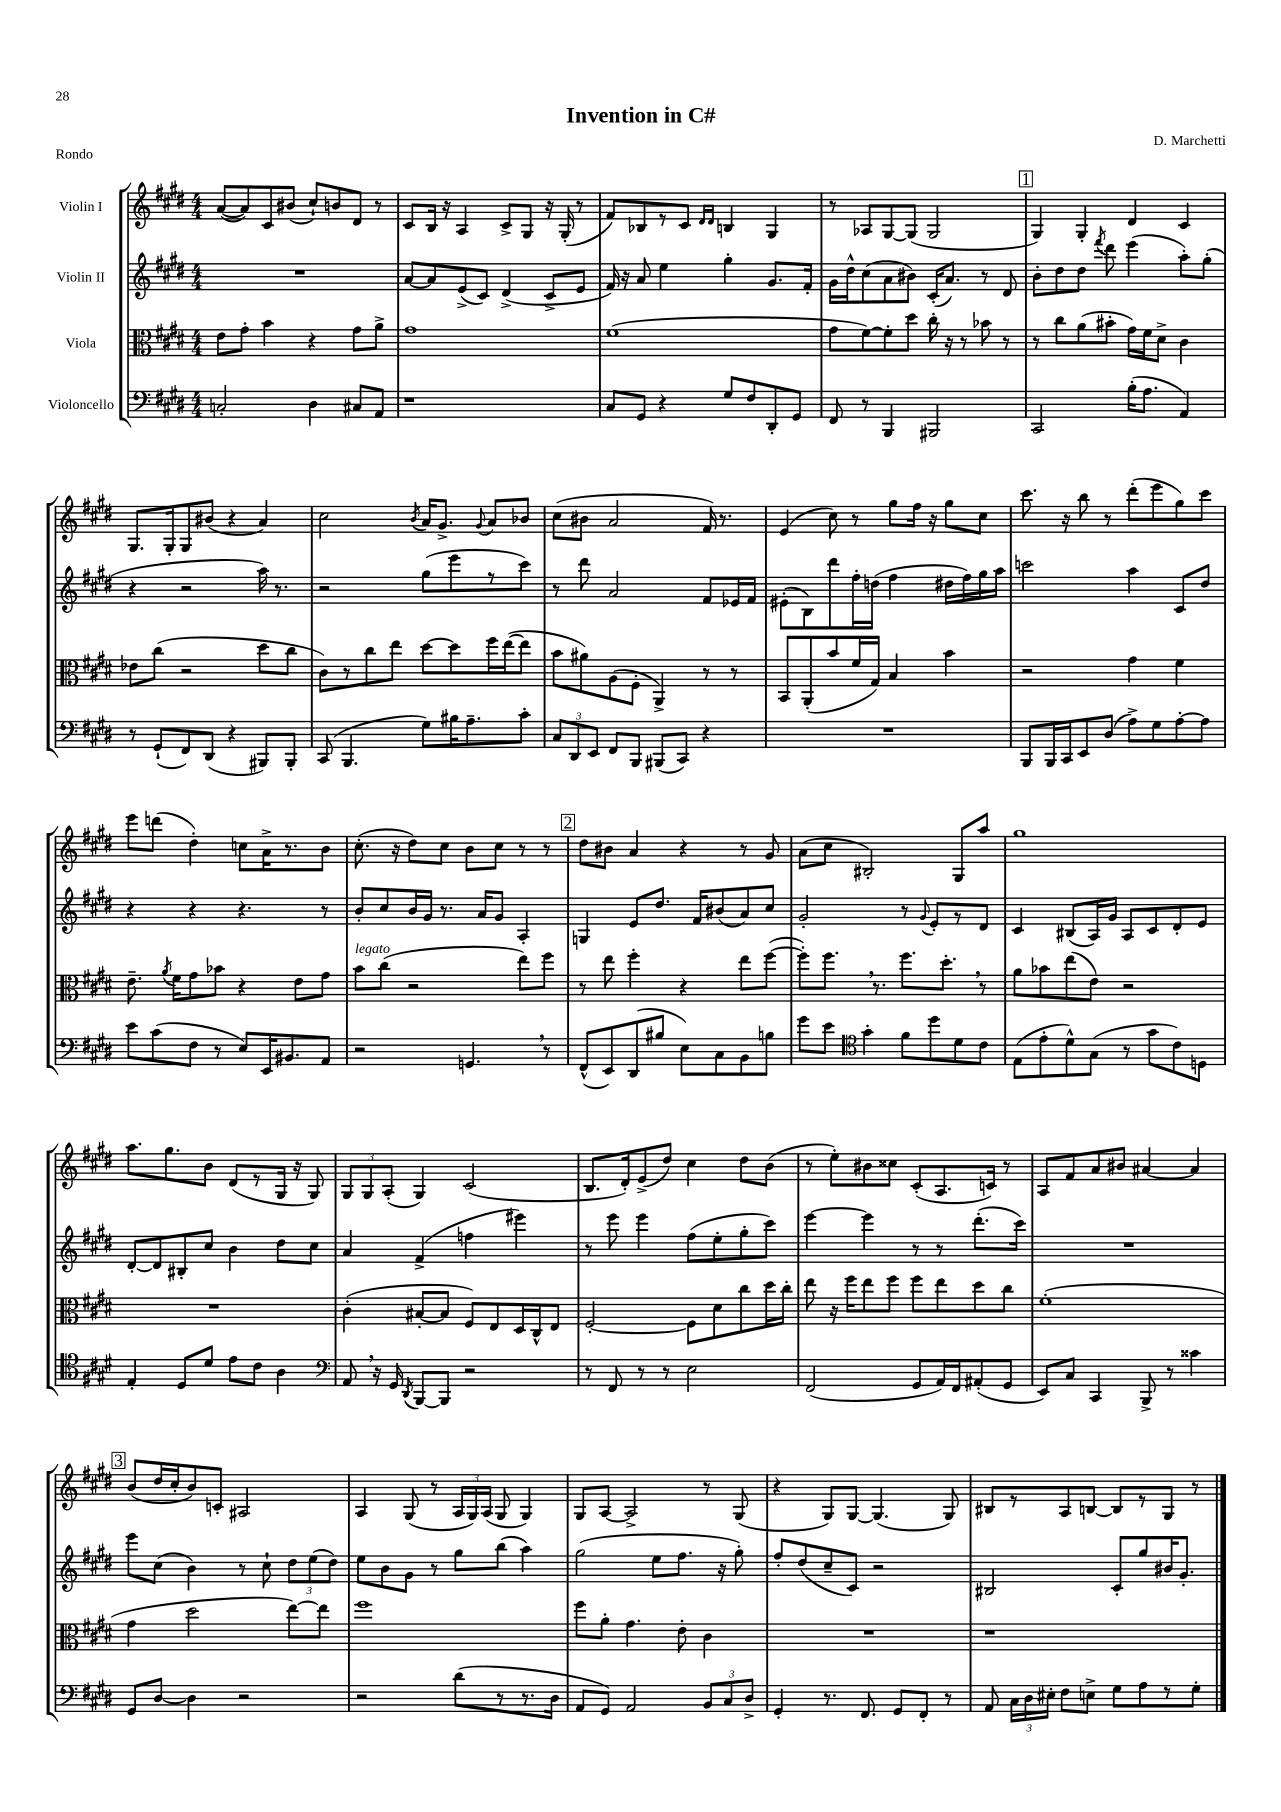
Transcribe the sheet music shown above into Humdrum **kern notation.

**kern	**kern	**kern	**kern
*part4	*part3	*part2	*part1
*staff4	*staff3	*staff2	*staff1
*I"Violoncello	*I"Viola	*I"Violin II	*I"Violin I
*clefF4	*clefC3	*clefG2	*clefG2
*k[f#c#g#d#]	*k[f#c#g#d#]	*k[f#c#g#d#]	*k[f#c#g#d#]
*M4/4	*M4/4	*M4/4	*M4/4
=1	=1	=1	=1
2Cn'/	8e\L	1r	([8a/L
.	8g#'\J	.	8a/])
.	4b\	.	8c#/
.	.	.	(8b#X/J
4D#\	4r	.	8cc#`/L)
.	.	.	8bn/
8C#X/L	8g#\L	.	8d#/J
8AA/J	8a^\J	.	8r
=2	=2	=2	=2
1r	1g#	[8a/L	8c#/L
.	.	8a/]	16B/Jk
.	.	.	16r
.	.	(8e^/	4A/
.	.	8c#/J)	.
.	.	(4d#^/	8c#^/L
.	.	.	8G#/J
.	.	8c#^/L	16r
.	.	.	(16G#'/
.	.	8e/J	8r
=3	=3	=3	=3
8C#/L	(1f#	16f#/)	8f#/L)
.	.	16r	.
8GG#/J	.	8a/	8B-X/
4r	.	4ee\	8r
.	.	.	8c#/J
.	.	.	16qqd#/LL
.	.	.	16qqd#/JJ
8G#/L	.	4gg#'\	4Bn/
8F#/	.	.	.
8DD#'/	.	8.g#/L	4G#/
8GG#/J	.	.	.
.	.	16f#'/Jk	.
=4	=4	=4	=4
8FF#/	8g#\L	16g#\LL	8r
.	.	16dd#^^\J	.
8r	[8f#\)	(8cc#\	8A-X/L
4BBB/	8f#'\]	8a\	[8G#/
.	8dd#\J	8b#X\J)	(8G#/J]
2BBB#X/	16cc#'\	(16c#'/KL	2G#/
.	16r	8.a/J)	.
.	8r	.	.
.	8b-X\	8r	.
.	8r	8d#/	.
!!LO:REH:place=s1:t=1
=5	=5	=5	=5
2CC#/	8r	8b'\L	4G#/)
.	8cc#\L	8dd#\	.
.	(8a\	8dd#\J	4G#'/
.	.	8qfff#/	.
.	8b#X'\J	8ddd#\	.
(16B'\KL	16g#\LL)	(4eee\	4d#/
8.A\J	16f#\J	.	.
.	8d#^\J	.	.
4AA/)	4c#\	8aa'\L)	4c#/
.	.	(8gg#'\J	.
!!LO:LB:g=z
=6	=6	=6	=6
8r	8e-X\L	4r	8.G#/L
(8GG#`/L	(8cc#\J	.	.
.	.	.	16G#'/k
8FF#/)	2r	2r	8G#/
(8DD#/J	.	.	(8b#X/J
4r	.	.	4r
8BBB#X/L)	8dd#\L	16aa\)	4a/)
.	.	8.r	.
8BBB#'/J	8cc#\J	.	.
=7	=7	=7	=7
(8CC#/	8c#\L)	2r	2cc#\
4.BBB/	8r	.	.
.	8cc#\	.	.
.	8ee\J	.	.
.	.	.	8qb/
8G#\L)	[8dd#\L	(8gg#\L	16a/KL
.	.	.	8.g#^/J
16B#X\K	8dd#\]	8eee\	.
8.A~\	.	.	.
.	.	.	8qqg#/
.	16ff#\L	8r	8a/L
.	([16ee\J	.	.
8c#'\J	8ee\J]	8ccc#\J)	8b-X/J
=8	=8	=8	=8
12C#/L	8b\L	8r	(8cc#\L
12DD#/	.	.	.
.	8a#X\)	8ddd#\	8b#X\J
12EE/J	.	.	.
8FF#/L	(8A\	2a/	2a/
8BBB/J	8F#'\J	.	.
(8BBB#X/L	4AA^/)	.	.
8CC#/J)	.	.	.
4r	8r	8f#/L	16f#/)
.	.	.	8.r
.	8r	16e-X/L	.
.	.	16f#/JJ	.
=9	=9	=9	=9
1r	8BB/L	(8e#X'\L	(4e/
.	(8AA'/	8B\)	.
.	8b/	8ddd#\	8cc#\)
.	16f#/L	16ff#'\L	8r
.	16G#/JJ)	(16ddn\JJ	.
.	4B/	4ff#\	8gg#\L
.	.	.	16ff#\Jk
.	.	.	16r
.	4b\	16dd#X\LL	8gg#\L
.	.	16ff#\)	.
.	.	16gg#\	8cc#\J
.	.	16aa\JJ	.
=10	=10	=10	=10
8BBB/L	2r	2cccn\	8.ccc#\
16BBB/L	.	.	.
16CC#/J	.	.	16r
8EE/	.	.	8bb\
(8D#/J	.	.	8r
8A^\L)	4g#\	4aa\	(8ddd#'\L
8G#\	.	.	8eee\
[8A'\	4f#\	8c#/L	8gg#\)
8A\J]	.	8dd#/J	8ccc#\J
!!LO:LB:g=z
=11	=11	=11	=11
8e\L	8.e~\	4r	8eee\L
(8c#\	.	.	(8dddn\J
.	8qa/	.	.
.	16f#\KL	.	.
8F#\J	8g#\	4r	4dd#'\)
8r	8b-X\J	.	.
8E/L)	4r	4.r	8ccn\L
16EE/K	.	.	16a^\K
8.BB#X/	.	.	8.r
.	8e\L	.	.
8AA/J	8g#\J	8r	8b\J
=12	=12	=12	=12
!	!LO:TX:a:i:t=legato	!	!
2r	8b\L	8b'/L	(8.cc#'\
.	(8cc#\J	8cc#/	.
.	.	.	16r
.	2r	16b/L	8dd#\L)
.	.	16g#/JJ	.
.	.	8.r	8cc#\J
4.GGn,/	.	.	8b\L
.	.	16a/KL	.
.	.	8g#/J	8cc#\J
.	8ee\L)	4A'/	8r
8r	8ff#\J	.	8r
!!LO:REH:place=s1:t=2
=13	=13	=13	=13
(8FF#^^/L	8r	4Gn/	8dd#\L
8EE/)	8ee\	.	8b#X\J
(8DD#/	4ff#'\	8e/L	4a/
8B#X/J	.	8.dd#/J	.
8E\L)	4r	.	4r
.	.	16f#/KL	.
8C#\	.	(8b#X/	.
8BB\	8ee\L	8a/)	8r
8Bn\J	([8ff#\J	8cc#/J	8g#/
=14	=14	=14	=14
8g#\L	8ff#'\L])	2g#'/	(8a\L
8e\J	8.ff#,\J	.	8cc#\J
*clefC4	*	*	*
4g#'\	.	.	2B#X'/)
.	8.r	.	.
8f#\L	8.ff#\L	8r	.
.	.	8qqg#/	.
8dd#\	.	8e'/L	.
.	8.dd#',\J	.	.
8d#\	.	8r	8G#/L
8c#\J	8r	8d#/J	8aa/J
=15	=15	=15	=15
(8E\L	8a\L	4c#/	1gg#
8e'\	8b-X\	.	.
8d#^^\)	(8ee\	(8B#X/L	.
(8G#\J	8e\J)	16A/L)	.
.	.	16g#/JJ	.
8r	2r	8A/L	.
8g#\L	.	8c#/	.
8c#\)	.	8d#'/	.
8Dn\J	.	8e/J	.
!!LO:LB:g=z
=16	=16	=16	=16
4E'/	1r	[8d#'/L	8.aa\L
.	.	8d#/]	.
.	.	.	8.gg#\
8D#/L	.	8B#X'/	.
8d#/J	.	8cc#/J	8b\J
8e\L	.	4b\	(8d#/L
8c#\J	.	.	8r
4A\	.	8dd#\L	16G#/Jk
.	.	.	16r
.	.	8cc#\J	8G#/)
=17	=17	=17	=17
*clefF4	*	*	*
8AA,/	(4c#'\	4a/	12G#/L
.	.	.	12G#/
16r	.	.	.
.	.	.	(12A'/J
16GG#/	.	.	.
8qDD#/	.	.	.
[8BBB/L	[8B#X'/L	(4f#^/	4G#/)
8BBB/J]	8B#/J]	.	.
2r	8F#/L)	4ffn\	(2c#/
.	8E/	.	.
.	16D#/L	4eee#X\)	.
.	16C#^^/J	.	.
.	8E/J	.	.
=18	=18	=18	=18
8r	[2F#'/	8r	8.B/L
8FF#/	.	8eee\	.
.	.	.	16d#'/k)
8r	.	4eee\	(8e^/
8r	.	.	8dd#/J)
2E\	8F#\L]	(8ff#\L	4cc#\
.	8d#\	8ee'\	.
.	8cc#\	8gg#'\	8dd#\L
.	16dd#\L	8ccc#\J)	(8b\J
.	16cc#'\JJ	.	.
=19	=19	=19	=19
(2FF#/	8ee\	[4eee\	8r
.	16r	.	8ee'\L)
.	16ff#\KL	.	.
.	8ee\	4eee\]	8b#X\
.	8ff#\J	.	8cc##X\J
8GG#/L	8ff#\L	8r	(8c#'/L
16AA/L)	8ee\	8r	8.A/
16FF#/J	.	.	.
(8AA#X'/	8dd#\	(8.ddd#'\L	.
.	.	.	16cn/Jk)
8GG#/J	8cc#\J	.	8r
.	.	16ccc#\Jk)	.
=20	=20	=20	=20
8EE/L)	(1f#'	1r	8A/L
8C#/J	.	.	8f#/
4CC#/	.	.	8a/
.	.	.	8b#X/J
8BBB^/	.	.	[4a#X/
8r	.	.	.
4c##X\	.	.	4a#/]
!!LO:LB:g=z
!!LO:REH:place=s1:t=3
=21	=21	=21	=21
8GG#/L	4g#\	8eee\L	(8b/L
[8D#/J	.	(8cc#\J	16dd#/L
.	.	.	16cc#'/J
4D#\]	2dd#\	4b\)	8b/)
.	.	.	8cn'/J
2r	.	8r	2A#X/
.	.	8cc#`\	.
.	[8ee\L)	12dd#\L	.
.	.	(12ee\	.
.	8ee\J]	.	.
.	.	12dd#\J)	.
=22	=22	=22	=22
2r	1ff#	8ee\L	4A/
.	.	8b\	.
.	.	8g#\J	(8G#/
.	.	8r	8r
(8d#\L	.	8gg#\L	24A/LL
.	.	.	24G#/)
.	.	.	(24A/JJ
8r	.	(8bb\J	8G#/
8.r	.	4aa\)	4G#/)
16D#\Jk	.	.	.
=23	=23	=23	=23
8AA/L	8ff#\L	(2gg#\	8G#/L
8GG#/J)	8a'\J	.	[8A/J
2AA/	4.g#\	.	2A^/]
.	.	8ee\L	.
.	8e'\	8.ff#\J	.
12BB/L	4c#\	.	8r
.	.	16r	.
12C#/	.	.	.
.	.	8gg#'\)	(8G#/
12D#^/J	.	.	.
=24	=24	=24	=24
4GG#'/	1r	8ff#'/L	4r
.	.	(8dd#/	.
8.r	.	8cc#~/	8G#/L)
.	.	8c#/J)	[8G#/J
8.FF#/	.	.	.
.	.	2r	(4.G#/]
8GG#/L	.	.	.
8FF#'/J	.	.	.
8r	.	.	8G#/)
=25	=25	=25	=25
8AA/	1r	2B#X/	8B#X/L
24C#\LL	.	.	8r
24D#\	.	.	.
24E#X'\JJ	.	.	.
8F#\L	.	.	8A/
8En^\J	.	.	[8Bn/J
8G#\L	.	8c#'/L	8B/L]
8A\	.	8gg#/	8r
8r	.	16b#X/K	8G#/J
.	.	8.g#'/J	.
8G#'\J	.	.	8r
==	==	==	==
*-	*-	*-	*-
